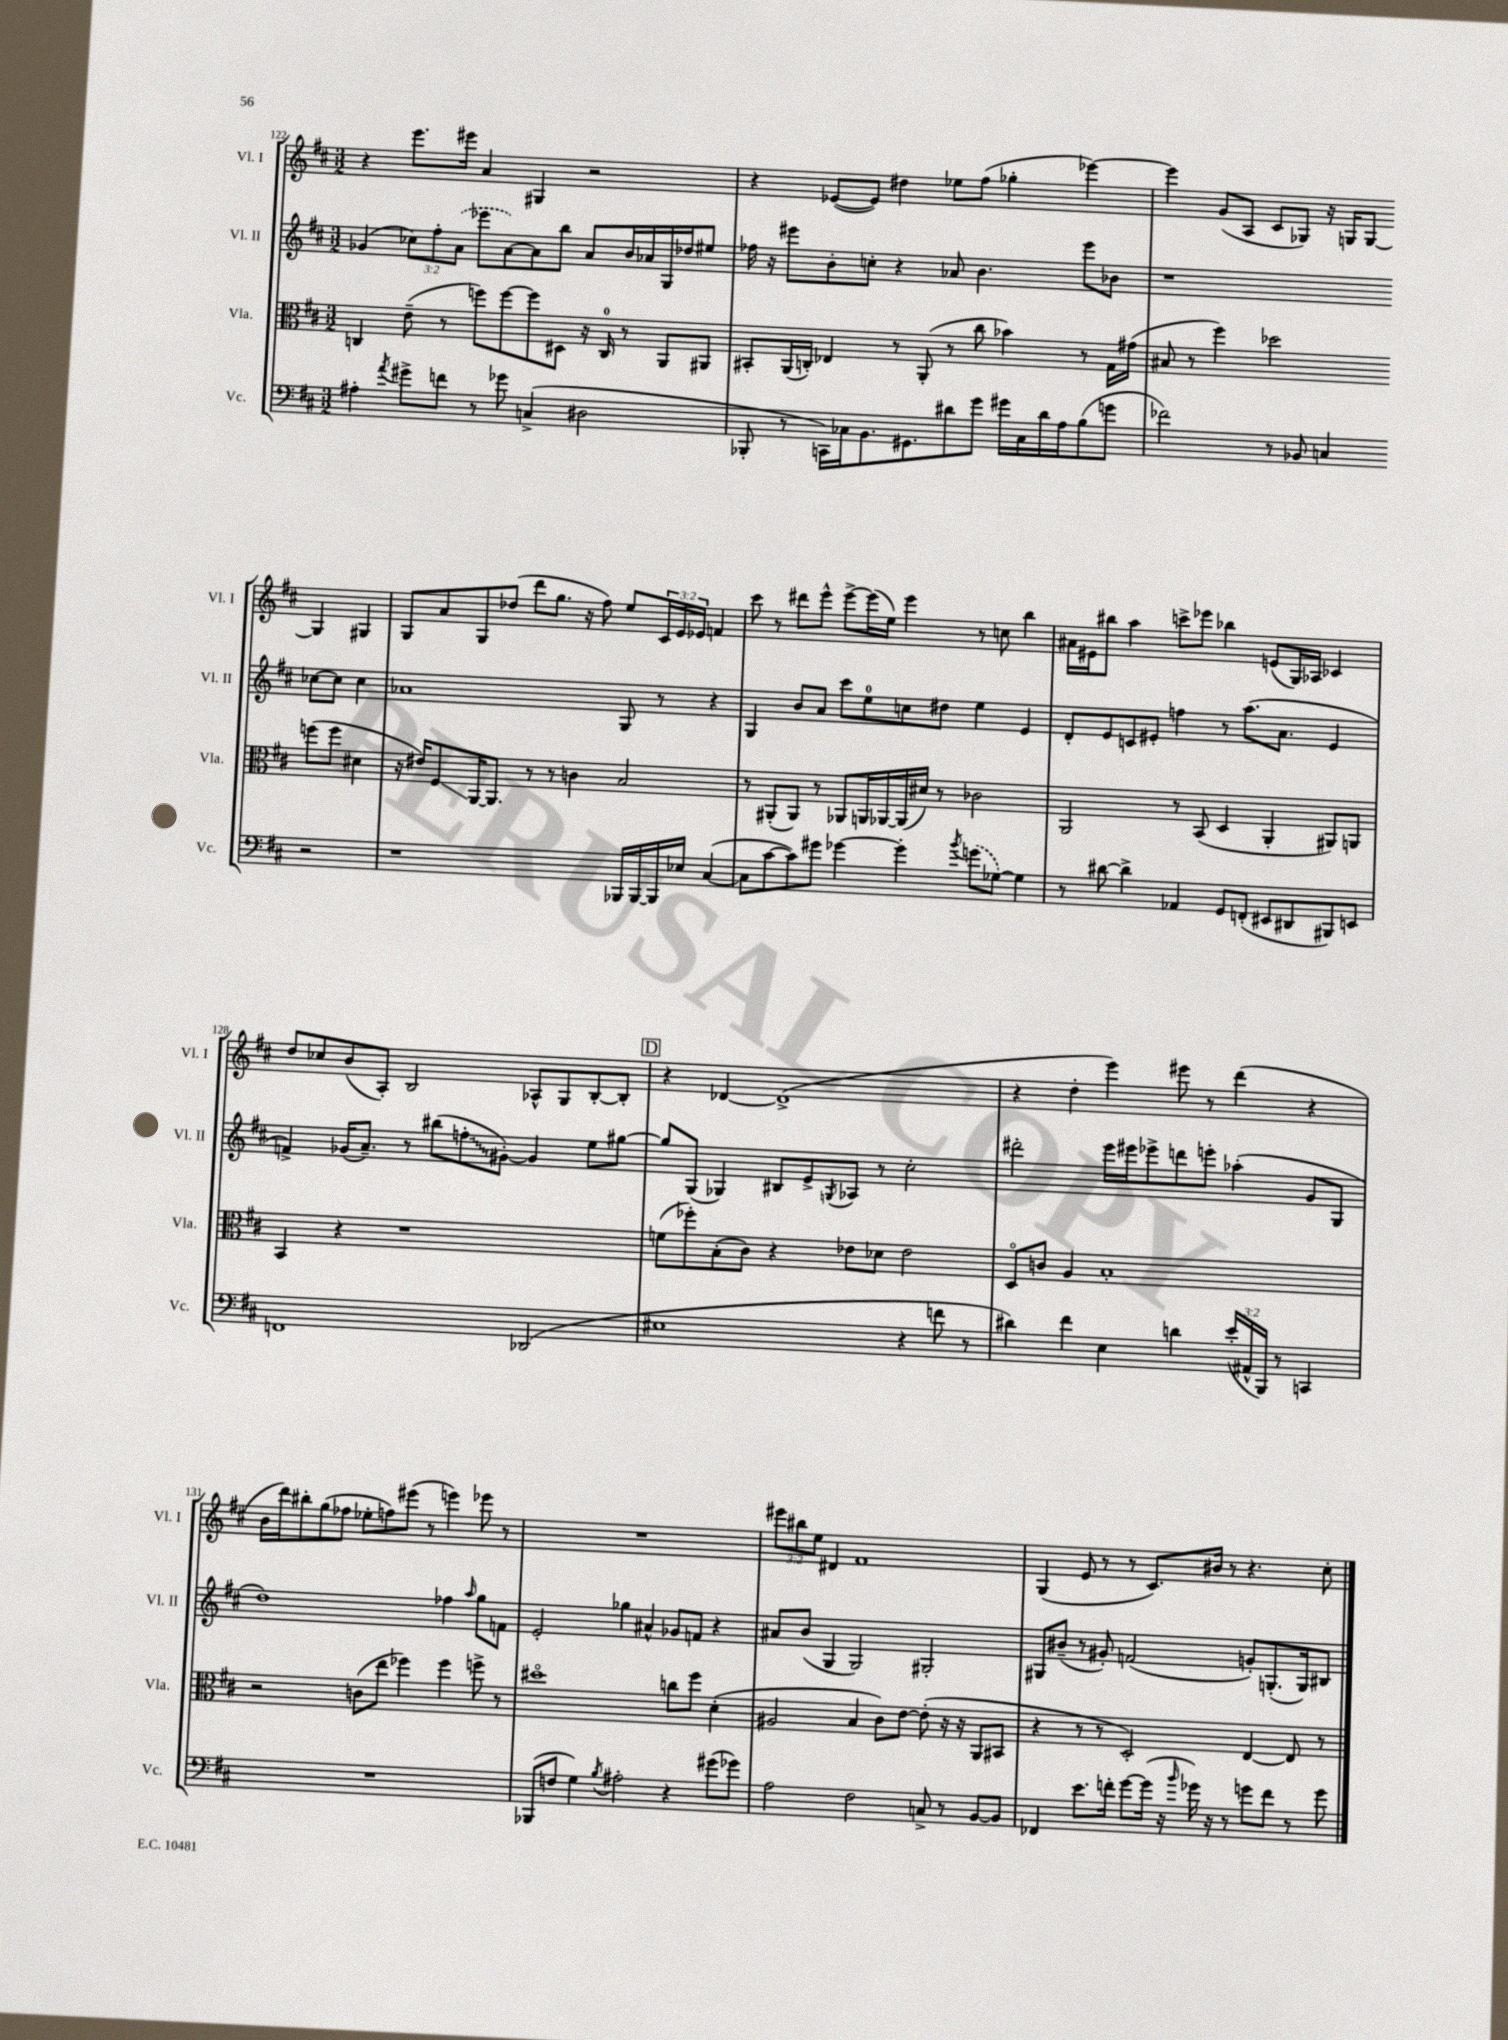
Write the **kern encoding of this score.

**kern	**kern	**kern	**kern
*staff4	*staff3	*staff2	*staff1
*clefF4	*clefC3	*clefG2	*clefG2
*k[f#c#]	*k[f#c#]	*k[f#c#]	*k[f#c#]
*M3/2	*M3/2	*M3/2	*M3/2
4A#'	4C	(4g-	4r
8qa	.	.	.
8g#^	(8e~	12cc-)	8.eee
.	.	12ff#'	.
8f	8r	.	.
.	.	(12a	.
.	.	.	16eee#
8r	8ff)	8eee-	4a
8g-	[8ff	[8a)	.
(4C^	8ff]	8a]	4G#
.	8D#	8bb	.
2D#	16r	8a	2r
.	16C	.	.
.	8r	16b	.
.	.	16a-	.
.	8AA	16G	.
.	.	16dd-	.
.	8AA#	8ee#	.
=	=	=	=
8BBB-'	8BB#'	16ff-	4r
.	.	16r	.
8r	(16AA	8eee#	.
.	16C')	.	.
16CC)	4E-	8b'	([8e-
16C-	.	.	.
8.BB	.	8cc'	8e-])
.	8r	4r	4dd#
8.GG#	.	.	.
.	(8AA'	.	.
8d#	8r	8a-	8ee-
8g	8cc#	4.b	(8ff#
16g#	4b-)	.	4gg-'
16C-	.	.	.
16d#	.	.	.
16A	.	.	.
(8B	8r	8eee#	[4eee-)
8g	16G	8b-	.
.	(16g#	.	.
=	=	=	=
2f-)	8B#	1r	4eee-]
.	8r	.	.
.	4ff#)	.	(8g
.	.	.	8A
8r	2dd-	.	8c#
8BB-	.	.	8G-)
4C	.	.	16r
.	.	.	16G
.	.	.	[8G
2r	(8ff	[8cc-	4G]
.	8ff	8cc-]	.
.	4d#	4cc-	4G#
=	=	=	=
1r	16r	1a-	8G
.	16e#)	.	.
.	8F#	.	8a
.	[16AA	.	8G
.	8.AA]	.	.
.	.	.	(8dd-
.	8r	.	8ddd
.	8r	.	8.gg
.	4c	.	.
.	.	.	16r
.	.	.	8ff#)
16BBB-	2B	8G	8ee
[16BBB-	.	.	.
16BBB-]	.	8r	24c#
.	.	.	24e
16E-	.	.	.
.	.	.	24e-
([4C#	.	4r	4f
=	=	=	=
8C#]	8r	4G	8ccc#
[8c#	(8AA#'	.	8r
8c#])	8AA#)	8b	8ddd#
8g#	8r	8a	8eee^^
[4g-	8AA-	8ccc#	[8eee^
.	16AA	8ee	(16eee]
.	[16AA-	.	16ee)
4g-']	(16AA-]	8cc	4eee
.	16d#)	.	.
.	8r	8dd#	.
8qb	.	.	.
(8g	2c-	4ee	8r
[8G-)	.	.	8cc
4G-]	.	4e	4bb
=	=	=	=
8r	2AA	8d'	16a#
.	.	.	16e#
[8d#	.	8e	8bb#
4d#^]	.	8c	4aa
.	.	8e#'	.
4AA-	8r	4ff	8ccc^
.	(8BB	.	8eee-
8GG	4D	8r	4bb-
(8FF'	.	(8.aa	.
8EE#	4AA'	.	(8e
.	.	8.a	.
8DD#	.	.	16G)
.	.	.	16A-
8BBB#)	8AA#)	4e#	4c-
8EE	8AA	.	.
=	=	=	=
1FF	4BB	4f^)	8dd
.	.	.	8cc-
.	4r	(16g-	(8b
.	.	8.a~)	.
.	.	.	8A')
.	1r	8r	2B
.	.	(8bb#	.
.	.	8ff'	.
.	.	[8g#')	.
(2DD-	.	4g#]	8A-^^
.	.	.	8G
.	.	8ee	[8B'
.	.	[8gg#	8B']
=	=	=	=
1E#	(8f	8gg#]	4r
.	8ff-')	(8G	.
.	(8B'	4G-)	[4d-
.	8c#)	.	.
.	4r	8B#	(1d-^]
.	.	8e^	.
.	.	8qG	.
.	8e-	8A-	.
.	8d-	8r	.
4r	2e-	2cc#'	.
8f	.	.	.
8r	.	.	.
=	=	=	=
4d#)	8Do	2ddd#'	4r
.	8c	.	.
4f#	4A	.	4dd'
4E	1B'	16eee	4eee)
.	.	16eee#	.
.	.	8eee-^	.
4d	.	8ddd	8eee#
.	.	8eee'	8r
(24e'	.	(4aa-'	(4ddd
24AA#^^	.	.	.
24BBB)	.	.	.
8r	.	.	.
4CC	.	8g	4r
.	.	8G	.
=	=	=	=
1.r	2r	1dd)	16b
.	.	.	16ddd)
.	.	.	8bb#'
.	.	.	(8gg
.	.	.	8ff-
.	(8c	.	8ee-'
.	8ee	.	8ff)
.	4ff-)	.	(8eee#
.	.	.	8r
.	4ff-	4ff-	4eee)
.	.	16qqaa	.
.	8ff^	8gg	8eee-
.	8r	8f	8r
=	=	=	=
(8BBB-	1dd#o	2e'	1.r
8F	.	.	.
4G)	.	.	.
8qB	.	.	.
2A#'	.	4gg-	.
.	.	4a#^^	.
4r	8cc	8g-	.
.	8ff#	8f	.
(8g#	(4d'	4r	.
8g-)	.	.	.
=	=	=	=
2A	2A#	8a#	12eee#
.	.	.	12bb#
.	.	(8b	.
.	.	.	12ee
.	.	4G	4d#
2F#	4B	2G)	1f#
.	8c#)	.	.
.	[8e	.	.
8C^	(8e']	2G#'	.
8r	16r	.	.
.	16r	.	.
[8BB	8AA	.	.
8BB]	8BB#	.	.
=	=	=	=
4FF-	4r	8G#	(4G
.	.	(8b#~	.
8.e	8r	8r	8e
.	8r	8g#')	8r
16f'	.	.	.
[8g	2D')	(2f	8r
(16g]	.	.	8.c#)
16r	.	.	.
16qqb	.	.	.
16g-)	.	.	.
16r	.	.	16b#
8r	.	.	8r
8g	[4E	8g')	4.r
8f	.	(8.G'	.
8r	8E]	.	.
.	.	16G)	.
8g	8r	8B#	8cc#'
==	==	==	==
*-	*-	*-	*-
